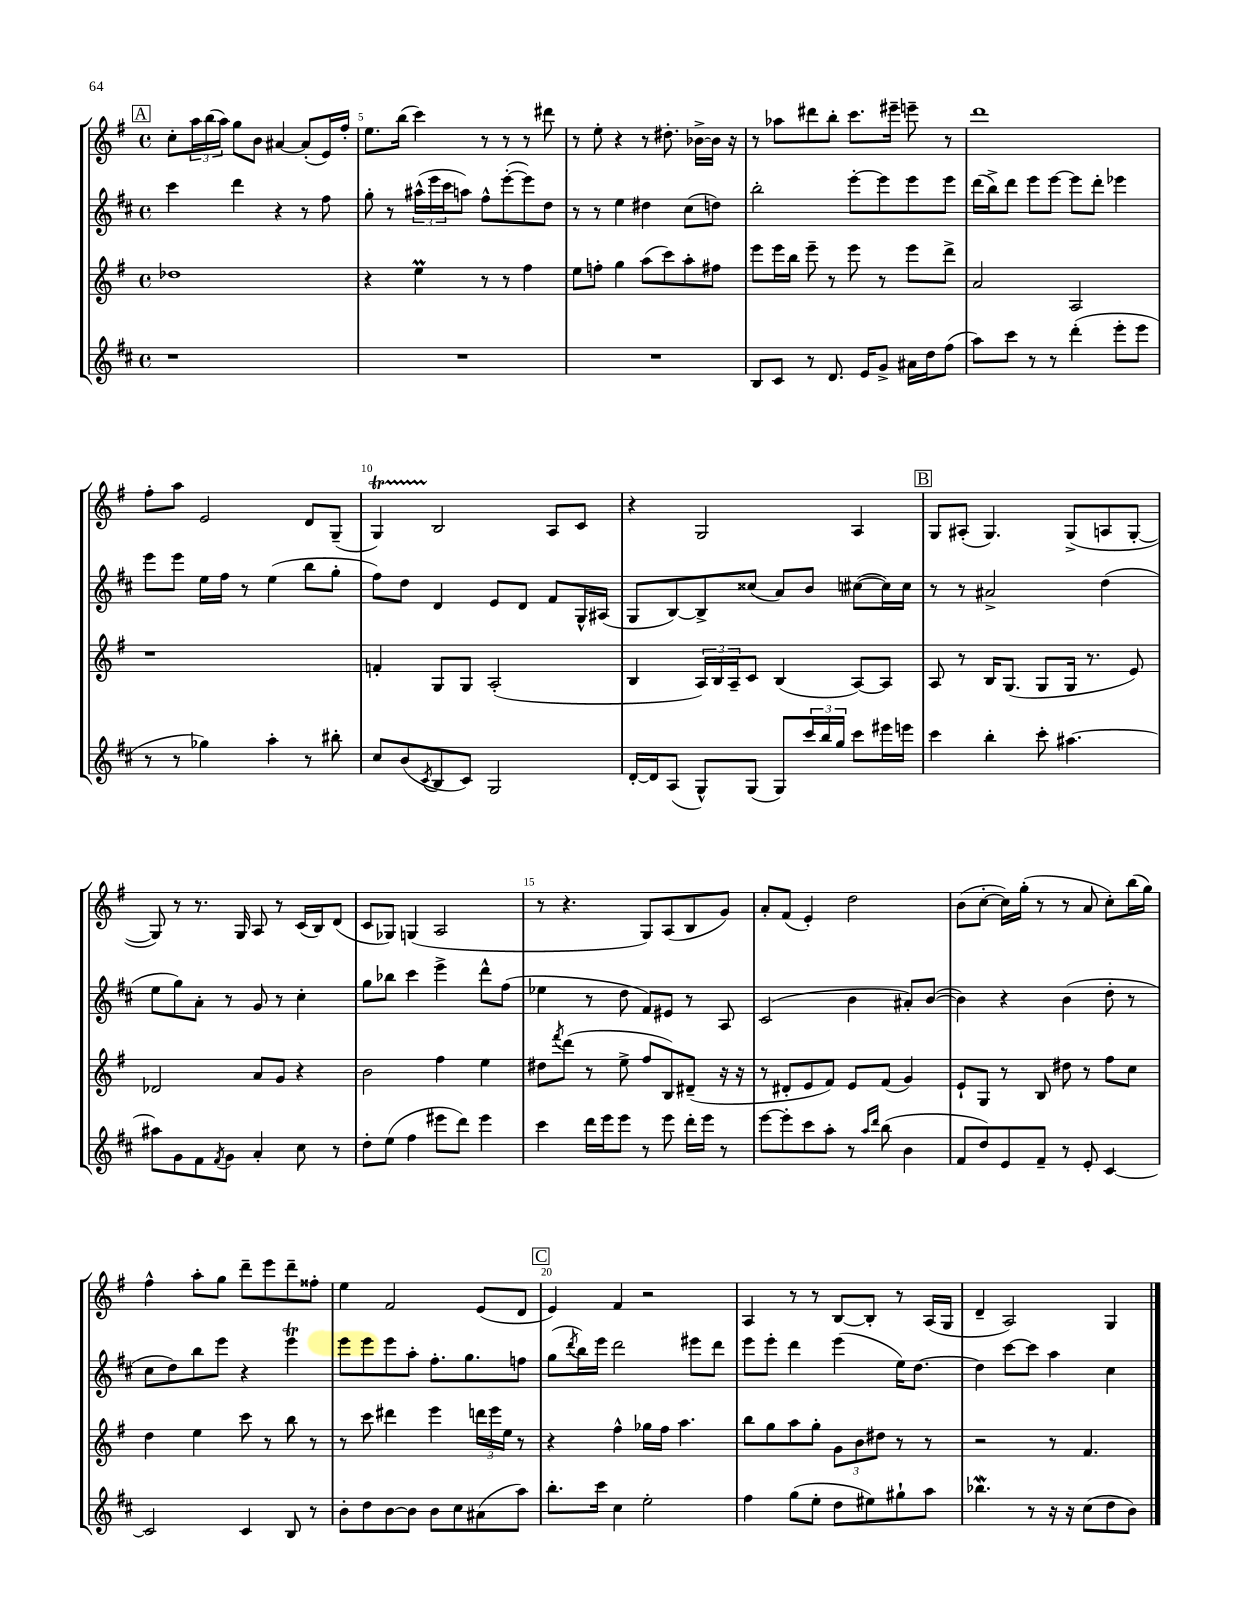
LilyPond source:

<<
\new StaffGroup <<
\new Staff = "s0" {
    \clef treble \key g \major \defaultTimeSignature \time 4/4
    \mark \markup { \box "A" } c''8-. \tuplet 3/2 { a''16 b''16( a''16) } g''8 b'8 ais'4~ ais'8-.( e'16) fis''16-. |
    e''8. b''16( c'''4) r8 r8 r8 dis'''8 |
    r8 e''8-. r4 r8 dis''8.-. bes'16~-> bes'16 r16 |
    r8 aes''8 dis'''8 b''8-. c'''8. eis'''16-- e'''8-- r8 |
    d'''1 |
    fis''8-. a''8 e'2 d'8 g8--( |
    g4\startTrillSpan) b2\stopTrillSpan a8 c'8 |
    r4 g2 a4 |
    \mark \markup { \box "B" } g8 ais8-.( g4.) g8->( a8 g8~-. |
    g8) r8 r8. g16 a8 r8 c'16( b16) d'8( |
    c'8 ges8) g4( a2 |
    r8 r4. g8) a8( b8 g'8) |
    a'8-. fis'8( e'4-.) d''2 |
    b'8( c''8~-. c''16) g''16-.( r8 r8 a'8 c''8-.) b''16( g''16) |
    fis''4-^ a''8-. g''8 d'''8-- e'''8 d'''8-- fisis''8-. |
    e''4 fis'2 e'8( d'8 |
    \mark \markup { \box "C" } e'4) fis'4 r2 |
    a4 r8 r8 b8~ b8-. r8 a16( g16 |
    d'4-- a2) g4 \bar "|." |
}
\new Staff = "s1" {
    \clef treble \key d \major \defaultTimeSignature \time 4/4
    \mark \markup { \box "A" } cis'''4 d'''4 r4 r8 fis''8 |
    g''8-. r8 \tuplet 3/2 { ais''16-^( e'''16 cis'''16 } a''8) fis''8-^ e'''8~-.( e'''8) d''8 |
    r8 r8 e''4 dis''4 cis''8( d''8) |
    b''2-. e'''8~-. e'''8 e'''8 e'''8 |
    d'''16( b''16->) d'''8 e'''8 e'''8~ e'''8 d'''8-. ees'''4 |
    e'''8 e'''8 e''16 fis''16 r8 e''4( b''8 g''8-. |
    fis''8) d''8 d'4 e'8 d'8 fis'8 g16-^ ais16( |
    g8 b8~) b8-> cisis''8( a'8) b'8 cis''8~( cis''16) cis''16 |
    \mark \markup { \box "B" } r8 r8 ais'2-> d''4( |
    e''8 g''8) a'8-. r8 g'8 r8 cis''4-. |
    g''8 bes''8 cis'''4 e'''4-> d'''8-^ fis''8( |
    ees''4 r8 d''8 fis'8) eis'8 r8 a8 |
    cis'2( b'4 ais'8-.) b'8~( |
    b'4) r4 b'4( d''8-. r8 |
    cis''8 d''8) b''8 e'''8 r4 e'''4\trill |
    e'''8 e'''8 e'''8 a''8-. fis''8.-. g''8. f''8 |
    \mark \markup { \box "C" } g''8( \acciaccatura { d'''8 } b''16) e'''16 d'''2 eis'''8 d'''8 |
    e'''8 e'''8-. d'''4 e'''4( e''16) d''8.~ |
    d''4 cis'''8~ cis'''8 a''4 cis''4 \bar "|." |
}
\new Staff = "s2" {
    \clef treble \key g \major \defaultTimeSignature \time 4/4
    \mark \markup { \box "A" } des''1 |
    r4 e''4\prall r8 r8 fis''4 |
    e''8 f''8-. g''4 a''8( c'''8) a''8-. fis''8 |
    e'''8 e'''16 b''16 e'''8-- r8 e'''8 r8 e'''8 d'''8-> |
    a'2 a2 |
    r1 |
    f'4-. g8 g8 a2-.( |
    b4 \tuplet 3/2 { a16) b16 a16-- } c'8 b4( a8~) a8 |
    \mark \markup { \box "B" } a8 r8 b16 g8.( g8 g16 r8. e'8) |
    des'2 a'8 g'8 r4 |
    b'2 fis''4 e''4 |
    dis''8 \acciaccatura { fis'''8 } d'''8( r8 e''8-> fis''8 b8) dis'8--( r16 r16 |
    r8 dis'8-. e'8 fis'8) e'8 fis'8( g'4) |
    e'8-! g8 r8 b8 dis''8 r8 fis''8 c''8 |
    d''4 e''4 c'''8 r8 b''8 r8 |
    r8 c'''8 dis'''4 e'''4 \tuplet 3/2 { d'''16 e'''16 e''16 } r8 |
    \mark \markup { \box "C" } r4 fis''4-^ ges''16 fis''16 a''4. |
    b''8 g''8 a''8 g''8-. \tuplet 3/2 { g'8 b'8 dis''8 } r8 r8 |
    r2 r8 fis'4. \bar "|." |
}
\new Staff = "s3" {
    \clef treble \key d \major \defaultTimeSignature \time 4/4
    \mark \markup { \box "A" } r1 |
    R1 |
    R1 |
    b8 cis'8 r8 d'8. e'16 g'8-> ais'16 d''16 fis''8( |
    a''8) cis'''8 r8 r8 d'''4-.( e'''8-. e'''8 |
    r8 r8 ges''4) a''4-. r8 bis''8-. |
    cis''8 b'8( \acciaccatura { cis'8 } b8 cis'8) g2 |
    d'16~-. d'16 a8( g8-^) g8( g8) \tuplet 3/2 { cis'''16 b''16 g''16 } cis'''8 eis'''16 e'''16 |
    \mark \markup { \box "B" } cis'''4 b''4-. cis'''8-. ais''4.~ |
    ais''8 g'8 fis'8 \acciaccatura { fis'8 } g'8 a'4-. cis''8 r8 |
    d''8-. e''8( fis''4 eis'''8 d'''8) eis'''4 |
    cis'''4 d'''16 e'''16 e'''8 r8 e'''8 d'''16-. e'''16 r8 |
    e'''8~ e'''8-. cis'''8 a''8-. r8 \grace { a''16 d'''16 } b''8( b'4 |
    fis'8 d''8) e'8 fis'8-- r8 e'8-. cis'4~ |
    cis'2 cis'4 b8 r8 |
    b'8-. d''8 b'8~ b'8 b'8 cis''8 ais'8( a''8) |
    \mark \markup { \box "C" } b''8.-. cis'''16 cis''4 e''2-. |
    fis''4 g''8( e''8-. d''8 eis''8) gis''8-! a''8 |
    bes''4.\mordent r8 r16 r16 cis''8( d''8 b'8) \bar "|." |
}
>>
>>
\layout { \context { \Score currentBarNumber = #4 \override BarNumber.break-visibility = ##(#f #t #t) barNumberVisibility = #(every-nth-bar-number-visible 5) } }
